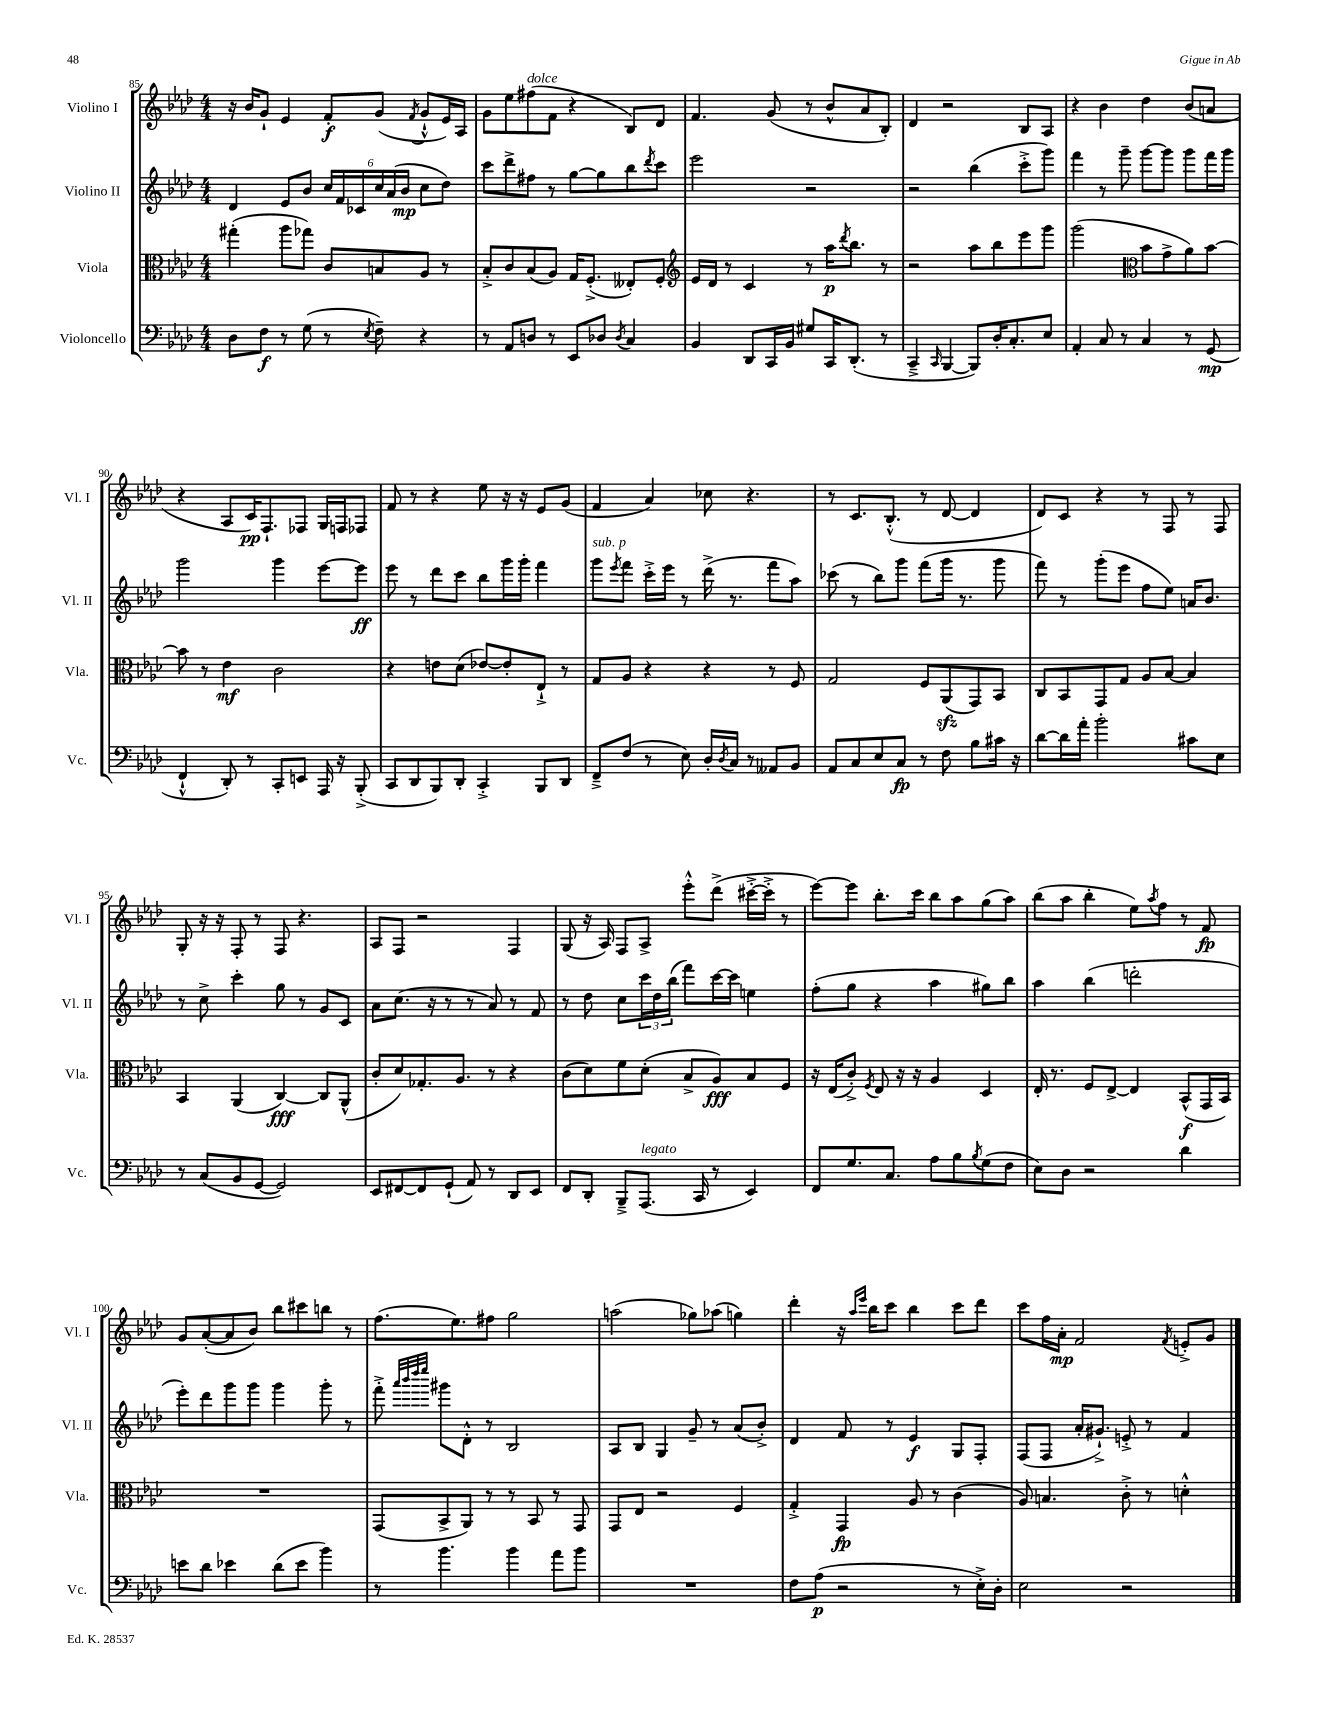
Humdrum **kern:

**kern	**dynam	**kern	**dynam	**kern	**dynam	**kern	**dynam
*part4	*part4	*part3	*part3	*part2	*part2	*part1	*part1
*staff4	*staff4	*staff3	*staff3	*staff2	*staff2	*staff1	*staff1
*I"Violoncello	*	*I"Viola	*	*I"Violino II	*	*I"Violino I	*
*I'Vc.	*	*I'Vla.	*	*I'Vl. II	*	*I'Vl. I	*
*clefF4	*	*clefC3	*	*clefG2	*	*clefG2	*
*k[b-e-a-d-]	*	*k[b-e-a-d-]	*	*k[b-e-a-d-]	*	*k[b-e-a-d-]	*
*M4/4	*	*M4/4	*	*M4/4	*	*M4/4	*
=85	=85	=85	=85	=85	=85	=85	=85
8D-\L	.	(4gg#X'\	.	4d-/	.	16r	.
.	.	.	.	.	.	16b-/KL	.
8F\J	f	.	.	.	.	8g`/J	.
8r	.	8aa-\L	.	8e-/L	.	4e-/	.
(8G\	.	8gg-X\J)	.	8b-/J	.	.	.
8r	.	8c/L	.	24cc/LL	.	8f'/L	f
.	.	.	.	24f/	.	.	.
.	.	.	.	24c-X/	.	.	.
8qE-/	.	.	.	.	.	.	.
8F~\)	.	8Bn/	.	24cc/	.	(8g/J	.
.	.	.	.	(24a-/	.	.	.
.	.	.	.	24b-/JJ	mp	.	.
.	.	.	.	.	.	8qf/	.
4r	.	8A-/J	.	8cc\L	.	8g`^^/L	.
.	.	8r	.	8dd-\J)	.	16e-/L)	.
.	.	.	.	.	.	16A-/JJ	.
=86	=86	=86	=86	=86	=86	=86	=86
8r	.	8B-'^/L	.	8ccc\L	.	8g\L	.
8AA-/L	.	8c/	.	8ddd-^\	.	8ee-\	.
!	!	!	!	!	!	!LO:TX:a:i:t=dolce	!
8Dn/J	.	(8B-/	.	8ff#X\J	.	(8ff#X\	.
8r	.	8A-/J)	.	8r	.	8f\J	.
8EE-/L	.	16G/KL	.	[8gg\L	.	4r	.
.	.	(8.F'^/J	.	.	.	.	.
8D-X/J	.	.	.	8gg\]	.	.	.
8qD-/	.	.	.	.	.	.	.
4C/	.	8E--X'/L)	.	8bb-\	.	8B-/L)	.
.	.	.	.	8qddd-/	.	.	.
.	.	8F'/J	.	8ccc\J	.	8d-/J	.
=87	=87	=87	=87	=87	=87	=87	=87
*	*	*clefG2	*	*	*	*	*
4BB-/	.	16e-/LL	.	2eee-\	.	4.f/	.
.	.	16d-/JJ	.	.	.	.	.
.	.	8r	.	.	.	.	.
8DD-/L	.	4c/	.	.	.	.	.
16CC/L	.	.	.	.	.	(8g/	.
16BB-/JJ	.	.	.	.	.	.	.
8G#X/L	.	8r	.	2r	.	8r	.
16CC/K	.	16aa-\KL	p	.	.	8b-^^/L	.
.	.	8qddd-/	.	.	.	.	.
(8.DD-'/J	.	8.bb-\J	.	.	.	.	.
.	.	.	.	.	.	8a-/	.
8r	.	8r	.	.	.	8B-'/J)	.
=88	=88	=88	=88	=88	=88	=88	=88
4CC~^/	.	2r	.	2r	.	4d-/	.
16qqCC/	.	.	.	.	.	.	.
[4BBB-/	.	.	.	.	.	2r	.
8BBB-/L])	.	8aa-\L	.	(4bb-\	.	.	.
16D-'/K	.	8bb-\	.	.	.	.	.
8.C'/	.	.	.	.	.	.	.
.	.	8eee-\	.	8ccc'^\L	.	8B-/L	.
8E-/J	.	8ggg\J	.	8ggg\J)	.	8A-/J	.
=89	=89	=89	=89	=89	=89	=89	=89
4AA-'/	.	(2ggg\	.	4fff\	.	4r	.
8C/	.	.	.	8r	.	4b-\	.
8r	.	.	.	8ggg~\	.	.	.
*	*	*clefC3	*	*	*	*	*
4C/	.	8b-\L	.	[8ggg\L	.	4dd-\	.
.	.	8g^\	.	8ggg\J]	.	.	.
8r	.	8a-\)	.	8ggg\L	.	(8b-/L	.
(8GG/	mp	[8b-\J	.	16fff\L	.	8an/J	.
.	.	.	.	16ggg\JJ	.	.	.
!!LO:LB:g=z
=90	=90	=90	=90	=90	=90	=90	=90
4FF`^^/	.	8b-\]	.	2ggg\	.	4r	.
.	.	8r	.	.	.	.	.
8DD-'/)	.	4e-\	mf	.	.	8A-/L	.
8r	.	.	.	.	.	16c/K)	pp
.	.	.	.	.	.	8.F`/	.
8CC'/L	.	2c\	.	4ggg\	.	.	.
8EEn/J	.	.	.	.	.	8F-X/J	.
16AAA-/	.	.	.	[8eee-\L	.	16G/LL	.
16r	.	.	.	.	.	16Fn/J	.
(8BBB-'^/	.	.	.	8eee-\J]	ff	8F-X/J	.
=91	=91	=91	=91	=91	=91	=91	=91
8CC/L	.	4r	.	8eee-\	.	8f/	.
8DD-/	.	.	.	8r	.	8r	.
8BBB-/)	.	8en\L	.	8ddd-\L	.	4r	.
8DD-'/J	.	(8d-\J	.	8ccc\J	.	.	.
4CC'^/	.	[8e-X/L)	.	8bb-\L	.	8ee-\	.
.	.	8e-'/]	.	16ggg\L	.	16r	.
.	.	.	.	16ggg'\JJ	.	16r	.
8BBB-/L	.	8E-`^/J	.	4fff\	.	8e-/L	.
8DD-/J	.	8r	.	.	.	(8g/J	.
=92	=92	=92	=92	=92	=92	=92	=92
!	!	!	!	!LO:TX:a:i:t=sub. p	!	!	!
8FF~^/L	.	8G/L	.	8ggg\L	.	4f/	.
.	.	.	.	8qeee-/	.	.	.
(8F/J	.	8A-/J	.	8fff\J	.	.	.
8r	.	4r	.	16ccc'^\LL	.	4a-/)	.
.	.	.	.	16eee-\JJ	.	.	.
8E-\)	.	.	.	8r	.	.	.
16D-'/LL	.	4r	.	(16ddd-^\	.	8cc-X\	.
8qD-/	.	.	.	.	.	.	.
16C/JJ	.	.	.	8.r	.	.	.
8r	.	.	.	.	.	4.r	.
8AA--X/L	.	8r	.	8fff\L	.	.	.
8BB-/J	.	8F/	.	8aa-\J)	.	.	.
=93	=93	=93	=93	=93	=93	=93	=93
8AA-/L	.	2G/	.	(8ccc-X\	.	8r	.
8C/	.	.	.	8r	.	8.c/L	.
8E-/	.	.	.	8bb-\L)	.	.	.
.	.	.	.	.	.	(8.B-'^^/J	.
8C/J	fp	.	.	8ggg\J	.	.	.
8r	.	8F/L	.	(8fff\L	.	8r	.
8F\	.	(8AA-zz/	.	16ggg\Jk	.	[8d-/	.
.	.	.	.	8.r	.	.	.
8B-\L	.	8GG/)	.	.	.	4d-/]	.
16c#X\Jk	.	8BB-/J	.	8ggg\	.	.	.
16r	.	.	.	.	.	.	.
=94	=94	=94	=94	=94	=94	=94	=94
[8d-\L	.	8C/L	.	8fff\)	.	8d-/L)	.
16d-\L]	.	8BB-/	.	8r	.	8c/J	.
16a-'\JJ	.	.	.	.	.	.	.
2b-'\	.	8GG/	.	(8ggg'\L	.	4r	.
.	.	8G/J	.	8eee-\J	.	.	.
.	.	8A-/L	.	8ff\L	.	8r	.
.	.	[8B-/J	.	8ee-\J)	.	8F/	.
8c#X\L	.	4B-/]	.	16an/KL	.	8r	.
.	.	.	.	8.b-/J	.	.	.
8E-\J	.	.	.	.	.	8F/	.
!!LO:LB:g=z
=95	=95	=95	=95	=95	=95	=95	=95
8r	.	4BB-/	.	8r	.	8G'/	.
(8C/L	.	.	.	8cc^\	.	16r	.
.	.	.	.	.	.	16r	.
8BB-/	.	(4AA-/	.	4ccc'\	.	8F'/	.
[8GG/J	.	.	.	.	.	8r	.
2GG/])	.	[4C/)	fff	8gg\	.	8F/	.
.	.	.	.	8r	.	4.r	.
.	.	8C/L]	.	8g/L	.	.	.
.	.	(8AA-^^/J	.	8c/J	.	.	.
=96	=96	=96	=96	=96	=96	=96	=96
8EE-/L	.	8c'/L	.	8a-\L	.	8A-/L	.
[8FF#X/	.	8d-/)	.	(8.cc\J	.	8F/J	.
8FF#/]	.	8.G-X'/	.	.	.	2r	.
.	.	.	.	16r	.	.	.
(8GG`/J	.	.	.	8r	.	.	.
.	.	8.A-/J	.	.	.	.	.
8AA-/)	.	.	.	8r	.	.	.
8r	.	8r	.	8a-/)	.	.	.
8DD-/L	.	4r	.	8r	.	4F/	.
8EE-/J	.	.	.	8f/	.	.	.
=97	=97	=97	=97	=97	=97	=97	=97
8FF/L	.	(8c\L	.	8r	.	(8G/	.
8DD-'/J	.	8d-\)	.	8dd-\	.	16r	.
.	.	.	.	.	.	16A-/)	.
8BBB-~^/L	.	8f\	.	8cc\L	.	8F/L	.
!LO:TX:a:i:t=legato	!	!	!	!	!	!	!
(8.AAA-/J	.	(8d-'\J	.	24ccc\L	.	8A-^/J	.
.	.	.	.	24dd-\	.	.	.
.	.	.	.	(24bb-\JJ	.	.	.
.	.	8B-^/L	.	8fff\L)	.	8eee-'^^\L	.
16CC/	.	.	.	.	.	.	.
8r	.	8A-/)	fff	[16ccc\L	.	(8ddd-^\J	.
.	.	.	.	16ccc\JJ]	.	.	.
4EE-/)	.	8B-/	.	4een\	.	[16ccc#X'^\LL	.
.	.	.	.	.	.	16ccc#'^\JJ]	.
.	.	8F/J	.	.	.	8r	.
=98	=98	=98	=98	=98	=98	=98	=98
8FF/L	.	16r	.	(8ff'\L	.	[8eee-\L)	.
.	.	(16E-/KL	.	.	.	.	.
8.G/	.	8c'^/J)	.	8gg\J	.	8eee-\J]	.
.	.	8qF/	.	.	.	.	.
.	.	8E-/	.	4r	.	8.bb-'\L	.
8.C/J	.	.	.	.	.	.	.
.	.	16r	.	.	.	.	.
.	.	16r	.	.	.	16ccc\Jk	.
8A-\L	.	4A-/	.	4aa-\	.	8bb-\L	.
8B-\	.	.	.	.	.	8aa-\	.
8qB-/	.	.	.	.	.	.	.
(8G\	.	4D-/	.	8gg#X\L)	.	(8gg\	.
8F\J	.	.	.	8bb-\J	.	8aa-\J)	.
=99	=99	=99	=99	=99	=99	=99	=99
8E-\L)	.	16E-'/	.	4aa-\	.	(8bb-\L	.
.	.	8.r	.	.	.	.	.
8D-\J	.	.	.	.	.	8aa-\J	.
2r	.	8F/L	.	(4bb-\	.	4bb-'\	.
.	.	[8E-^/J	.	.	.	.	.
.	.	4E-/]	.	2dddn'\	.	8ee-\L)	.
.	.	.	.	.	.	8qaa-/	.
.	.	.	.	.	.	8ff\J	.
4d-\	.	(8BB-^^/L	f	.	.	8r	.
.	.	16GG/L	.	.	.	8f/	fp
.	.	16BB-/JJ)	.	.	.	.	.
!!LO:LB:g=z
=100	=100	=100	=100	=100	=100	=100	=100
8en\L	.	1r	.	8eee-'\L)	.	8g/L	.
8d-\J	.	.	.	8ddd-\	.	([8a-'/	.
4e-X\	.	.	.	8ggg\	.	8a-/]	.
.	.	.	.	8ggg\J	.	8b-/J)	.
(8d-\L	.	.	.	4ggg\	.	8bb-\L	.
8e-\J	.	.	.	.	.	8ccc#X\	.
4b-\)	.	.	.	8ggg'\	.	8bbn\J	.
.	.	.	.	8r	.	8r	.
=101	=101	=101	=101	=101	=101	=101	=101
8r	.	(8GG/L	.	8fff'^\	.	(8.ff\L	.
.	.	.	.	32qqaaa-/LLL	.	.	.
.	.	.	.	32qqbbb-/	.	.	.
.	.	.	.	32qqdddd-/	.	.	.
.	.	.	.	32qqeeee-/JJJ	.	.	.
4.b-\	.	8BB-^/	.	8ggg#X\L	.	.	.
.	.	.	.	.	.	8.ee-\)	.
.	.	8AA-/J)	.	8d-'^^\J	.	.	.
.	.	8r	.	8r	.	8ff#X\J	.
4b-\	.	8r	.	2B-/	.	2gg\	.
.	.	8BB-/	.	.	.	.	.
8a-\L	.	8r	.	.	.	.	.
8b-\J	.	8GG/	.	.	.	.	.
=102	=102	=102	=102	=102	=102	=102	=102
1r	.	8GG/L	.	8A-/L	.	(2aan\	.
.	.	8E-/J	.	8B-/J	.	.	.
.	.	2r	.	4G/	.	.	.
.	.	.	.	8g~/	.	8gg-X\L)	.
.	.	.	.	8r	.	(8aa-X\J	.
.	.	4F/	.	(8a-/L	.	4ggn\)	.
.	.	.	.	8b-'^/J)	.	.	.
=103	=103	=103	=103	=103	=103	=103	=103
8F\L	.	4G'^/	.	4d-/	.	4ddd-'\	.
(8A-\J	p	.	.	.	.	.	.
2r	.	4GG/	fp	8f/	.	16r	.
.	.	.	.	.	.	16qqaa-/LL	.
.	.	.	.	.	.	16qqeee-/JJ	.
.	.	.	.	.	.	16bb-\KL	.
.	.	.	.	8r	.	8ccc\J	.
.	.	8A-/	.	4e-/	f	4bb-\	.
.	.	8r	.	.	.	.	.
8r	.	(4c\	.	8G/L	.	8ccc\L	.
16E-'^\LL)	.	.	.	8F'/J	.	8ddd-\J	.
16D-'\JJ	.	.	.	.	.	.	.
=104	=104	=104	=104	=104	=104	=104	=104
2E-\	.	8A-/)	.	(8F/L	.	8ccc\L	.
.	.	4.Bn/	.	8F/J	.	16ff\L	.
.	.	.	.	.	.	16a-'\JJ	mp
.	.	.	.	16a-'/KL	.	2f/	.
.	.	.	.	8.g#X`^/J)	.	.	.
2r	.	8c'^\	.	8en'^/	.	.	.
.	.	8r	.	8r	.	.	.
.	.	.	.	.	.	8qf/	.
.	.	4dn'^^\	.	4f/	.	8en'^/L	.
.	.	.	.	.	.	8g/J	.
==	==	==	==	==	==	==	==
*-	*-	*-	*-	*-	*-	*-	*-
